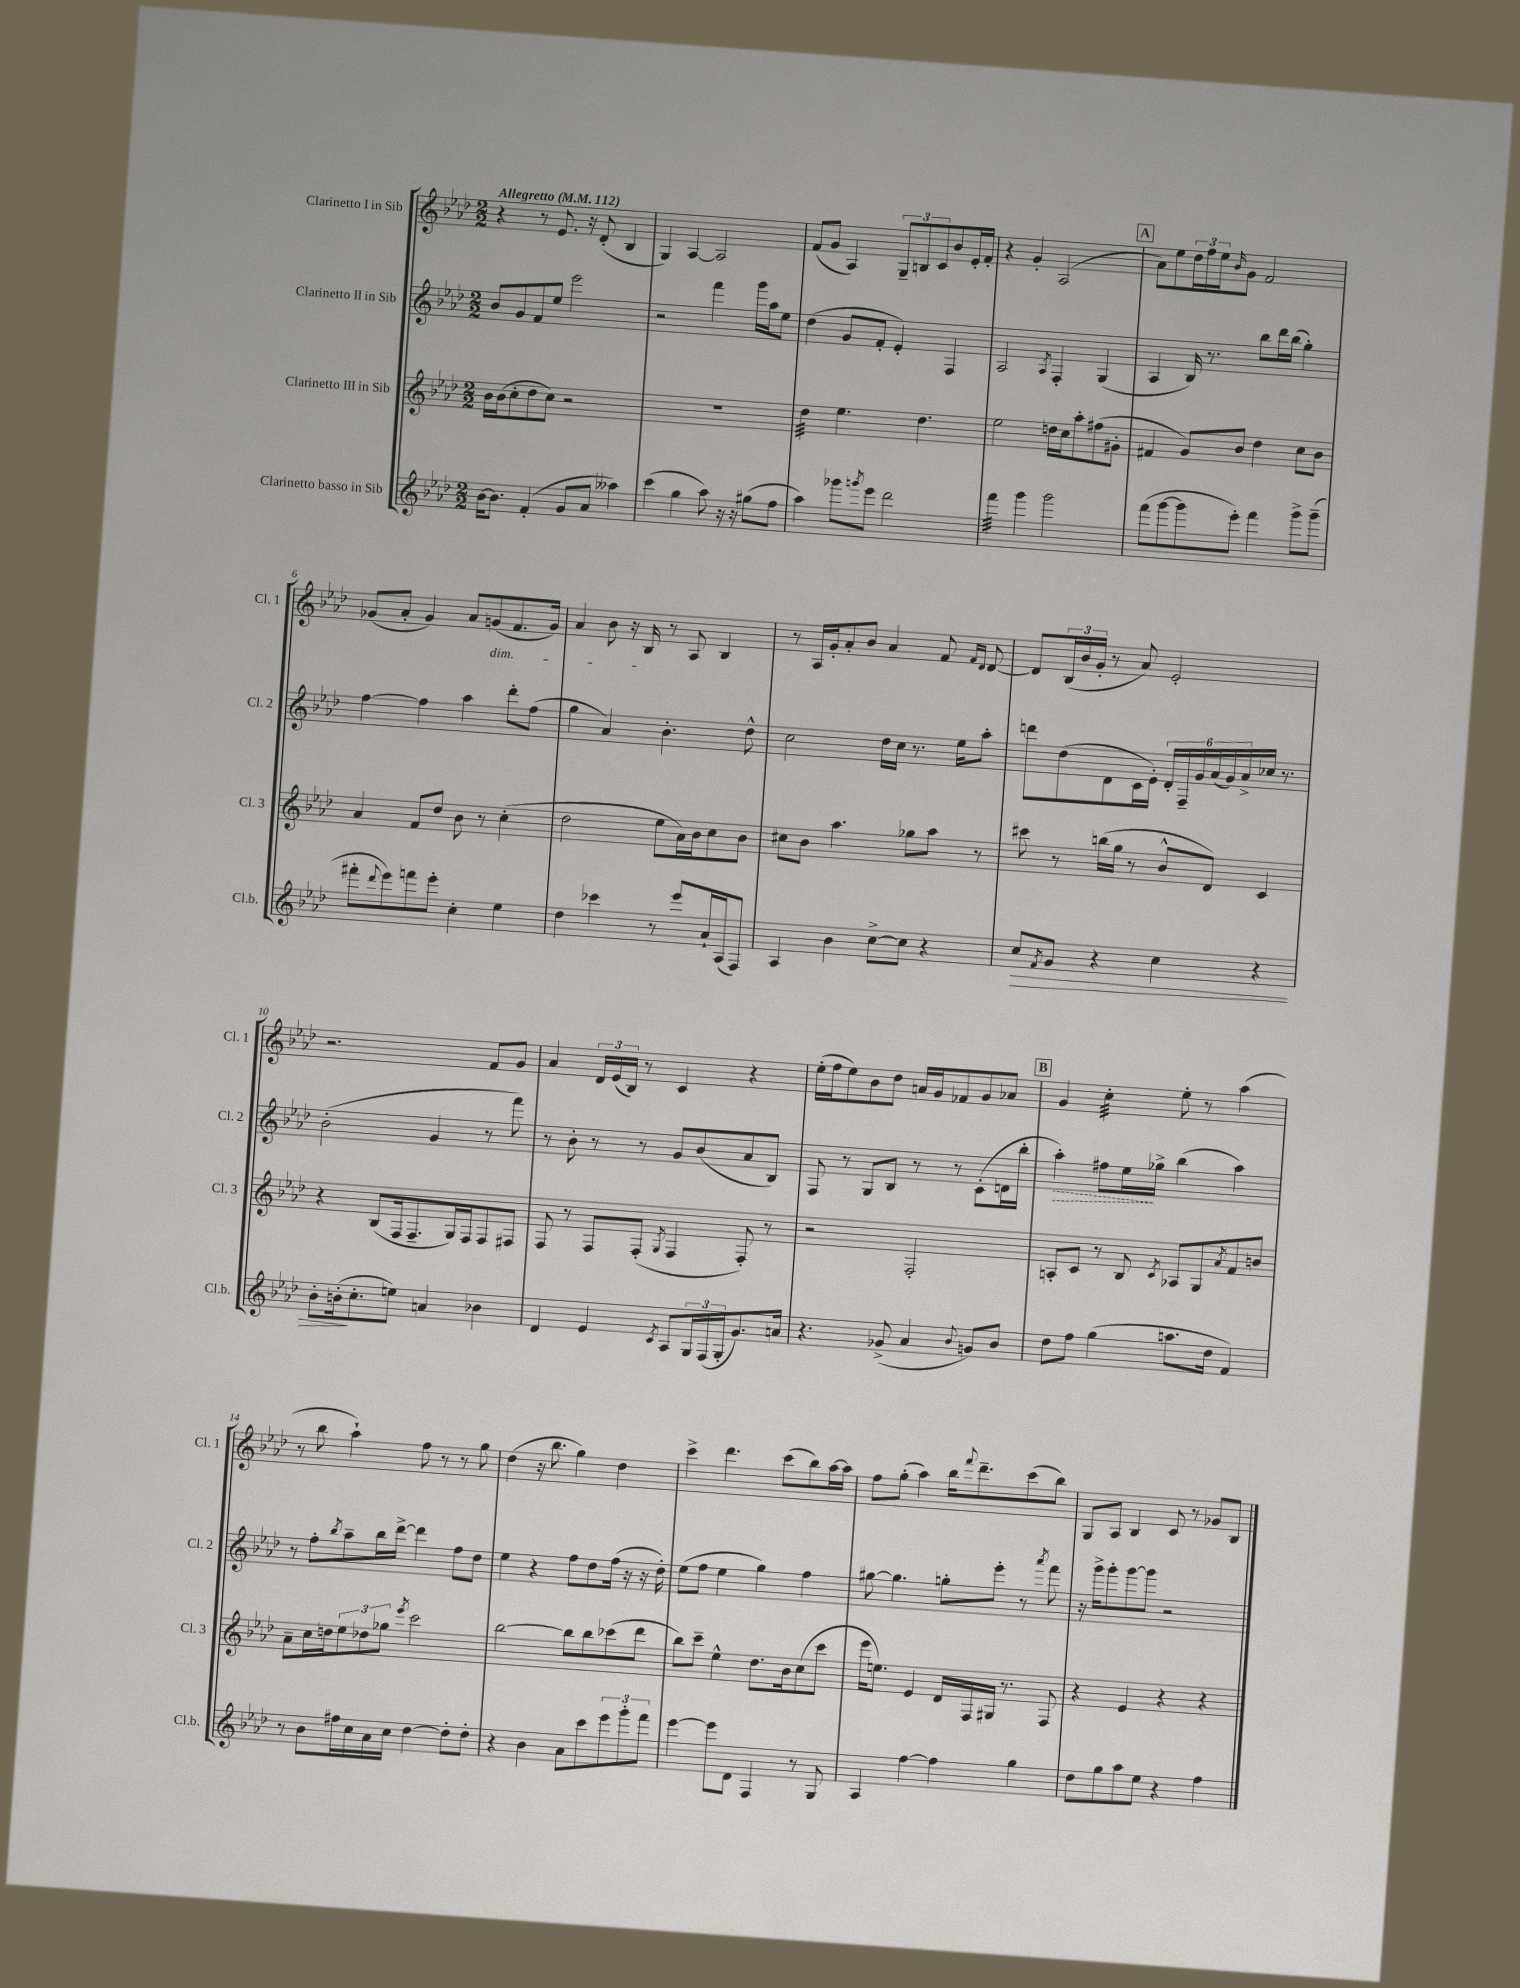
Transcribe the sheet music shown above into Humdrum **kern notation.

**kern	**kern	**kern	**kern
*staff4	*staff3	*staff2	*staff1
*clefG2	*clefG2	*clefG2	*clefG2
*k[b-e-a-d-]	*k[b-e-a-d-]	*k[b-e-a-d-]	*k[b-e-a-d-]
*M2/2	*M2/2	*M2/2	*M2/2
*MM112	*MM112	*MM112	*MM112
[16b-	16b-	8b-	4r
8.b-]	(16b-	.	.
.	8cc'	8g	.
(4f'	8dd-	8f	8r
.	8cc)	8ee-	8.e-
8g	2r	2eee-	.
.	.	.	16r
8a-	.	.	(8d-'
4aa--)	.	.	4B-
=	=	=	=
(4ccc	1r	2r	4G)
4gg	.	.	[4A-
8aa-)	.	4fff	2A-]
16r	.	.	.
16r	.	.	.
(8gg#	.	16ggg	.
.	.	16aa-	.
8ff	.	8ee-	.
=	=	=	=
4aa-)	4dd-	(4dd-	(8f
.	.	.	8g
8ggg-	4.ee-	8g	4A-)
8qggg	.	.	.
8eee-	.	8f'	.
2ddd-	.	4e-')	12G~
.	.	.	12B
.	4.dd-	.	.
.	.	.	12c
.	.	4F	8b-
.	.	.	16e-'
.	.	.	16f'
=	=	=	=
4fff	2ee-	2A-	4r
4ggg	.	.	4g'
.	.	8qA-	.
2ggg	16dd	4F'	(2A-
.	16cc	.	.
.	8aa-'	.	.
.	(8ff#	(4G	.
.	8g#'	.	.
=	=	=	=
(8fff	4f#	4A-	8a-)
[8ggg	.	.	8ee-
8ggg]	8g)	16B-)	24dd-
.	.	.	24ff
.	.	8.r	.
.	.	.	24ee-
.	.	.	16qqb-
8eee-')	8b-	.	8g
4fff	4dd-	8bb-	2f
.	.	16ddd-	.
.	.	(16bb-	.
8ggg^	8cc	4gg')	.
(8ggg~	8b-	.	.
=	=	=	=
8fff#'	4a-	[4ff	(8g-
8qqddd-	.	.	.
8eee-)	.	.	8a-'
8fff	8f	4ff]	4g-)
8eee-'	8dd-	.	.
4cc'	8b-	4aa-	8a-
.	8r	.	(8g
4ee-	(4cc'	8ddd-'	8.f
.	.	(8ff	.
.	.	.	16g)
=	=	=	=
4dd-	2dd-	4gg	4a-
4ccc-	.	4a-)	8b-
.	.	.	16r
.	.	.	16B-
8r	8ee-	4.b-'	8r
8eee-	16a-)	.	8A-
.	16b-	.	.
16a-`	8cc	.	4B-
(16A-	.	.	.
8F)	8b-	8dd-^^	.
=	=	=	=
4A-	8cc#	2cc	8r
.	8b-	.	16A-
.	.	.	16g'
4b-	4.aa-	.	8a-'
.	.	.	8b-
[8cc^	.	16dd-	4a-
.	.	16cc	.
8cc]	8gg-	8.r	.
4r	8aa-	.	8f
.	.	16ee-	.
.	.	.	16qqf
.	.	.	16qqd-
.	8r	8aa-'	[8d-
=	=	=	=
8cc	8ccc#	8ddd	8d-]
8qf	.	.	.
8g	8r	(8dd-	(24B-
.	.	.	24b-
.	.	.	24g'
4r	(16bb	8d-	8r
.	16gg	.	.
.	8r	16c	8a-)
.	.	16e-')	.
4cc	8b-^^	24d-'	2e-'
.	.	24F~	.
.	.	24g	.
.	8d-)	(24a-	.
.	.	24g)	.
.	.	24a-^	.
4r	4c	16cc-	.
.	.	8.r	.
=	=	=	=
8b-'	4r	(2b-'	2.r
(16b'	.	.	.
8.cc'	.	.	.
.	(8B-	.	.
8ee)	16F	.	.
.	8.F~	.	.
4a	.	4g	.
.	16G)	.	.
.	16F	.	.
4b-	8F	8r	8f
.	8F#	8fff)	8g
=	=	=	=
4d-	8F	8r	4a-
.	8r	8b-'	.
4e-	8F	8r	24d-
.	.	.	(24e-
.	.	.	24B-)
.	(8F'	8r	8r
8qc	8qG	.	.
8A-	4F	8g	4c
24G	.	(8b-	.
(24F	.	.	.
24G'	.	.	.
8.g)	8F')	8a-	4r
.	8r	8B-)	.
16a	.	.	.
=	=	=	=
4.r	2r	8F	(16ee-'
.	.	.	16ff
.	.	8r	8ee-)
.	.	8G	8b-
(8g-^	.	8B-	8dd-
4a-	2F'	8r	16a
.	.	.	16g
.	.	8r	8f-
8qqb-	.	.	.
8g)	.	(8c'	8g
8b-	.	16d	8a-
.	.	16bb-'	.
=	=	=	=
8dd-	8A'	4aa-')	4g
8ff	8c	.	.
(4gg	8r	8ff#	4cc'
.	8B-	16ee-	.
.	.	16gg-^	.
.	8qc	.	.
8.aa	8A-	(4bb-	8ee-'
.	8G	.	8r
16dd-	.	.	.
.	8qa-	.	.
4f)	8f	4aa-)	(4aa-
.	8b	.	.
=	=	=	=
8r	8a-~	8r	8r
8b-	16cc	8ff'	8bb-
.	16dd	.	.
.	.	8qbb-	.
16ff#	12ee-	8aa-~	4aa-`)
16cc	.	.	.
.	12dd-	.	.
16a-	.	16bb-	.
.	12gg-	.	.
16cc	.	[16ddd-^	.
.	8qeee-	.	.
[4dd-	2ccc	4ddd-]	8ff
.	.	.	8r
8dd-']	.	8ff	8r
8dd-'	.	8dd-	8gg
=	=	=	=
4r	[2bb-	4ee-	(4dd-
4b-	.	4r	16r
.	.	.	8.bb-
8a-	8bb-]	8ff	4gg)
8ccc	8bb-	8dd-	.
12eee-	(8ccc-	(16ff	4dd-
.	.	16r	.
12ggg'	.	.	.
.	8ddd-	16r	.
12fff	.	.	.
.	.	16dd-')	.
=	=	=	=
[4eee-	8bb-)	(8ee-	4ccc^
.	8ccc~	8ff	.
8eee-]	4ee-^^	4ee-	4.ddd-
8d-	.	.	.
4F	8.dd-	4gg)	.
.	.	.	(8ccc
.	16b-	.	.
8r	(8cc	4ff	8bb-)
8G	8ccc	.	[16aa-
.	.	.	16aa-]
=	=	=	=
4A-	16eee-	[8gg#	8ff
.	8.ee)	.	.
.	.	4.gg#]	(8gg'
[4ff	4e-	.	4aa-)
4ff]	16d-	8gg'	16bb-
.	.	.	8qqfff
.	16F	.	8.ddd-~
.	16G#	8eee-'	.
.	8.r	.	.
4gg	.	8r	(8ccc
.	.	8qaaa-	.
.	8F	8fff	8bb-)
=	=	=	=
8dd-	4r	16r	8G
.	.	16ggg^	.
8gg	.	8ggg'	8A-
8aa-	4e-	[8ggg	4B-
8ee-	.	8ggg]	.
4r	4r	2r	8c
.	.	.	8r
4ff	4r	.	8g-
.	.	.	8B-
==	==	==	==
*-	*-	*-	*-
